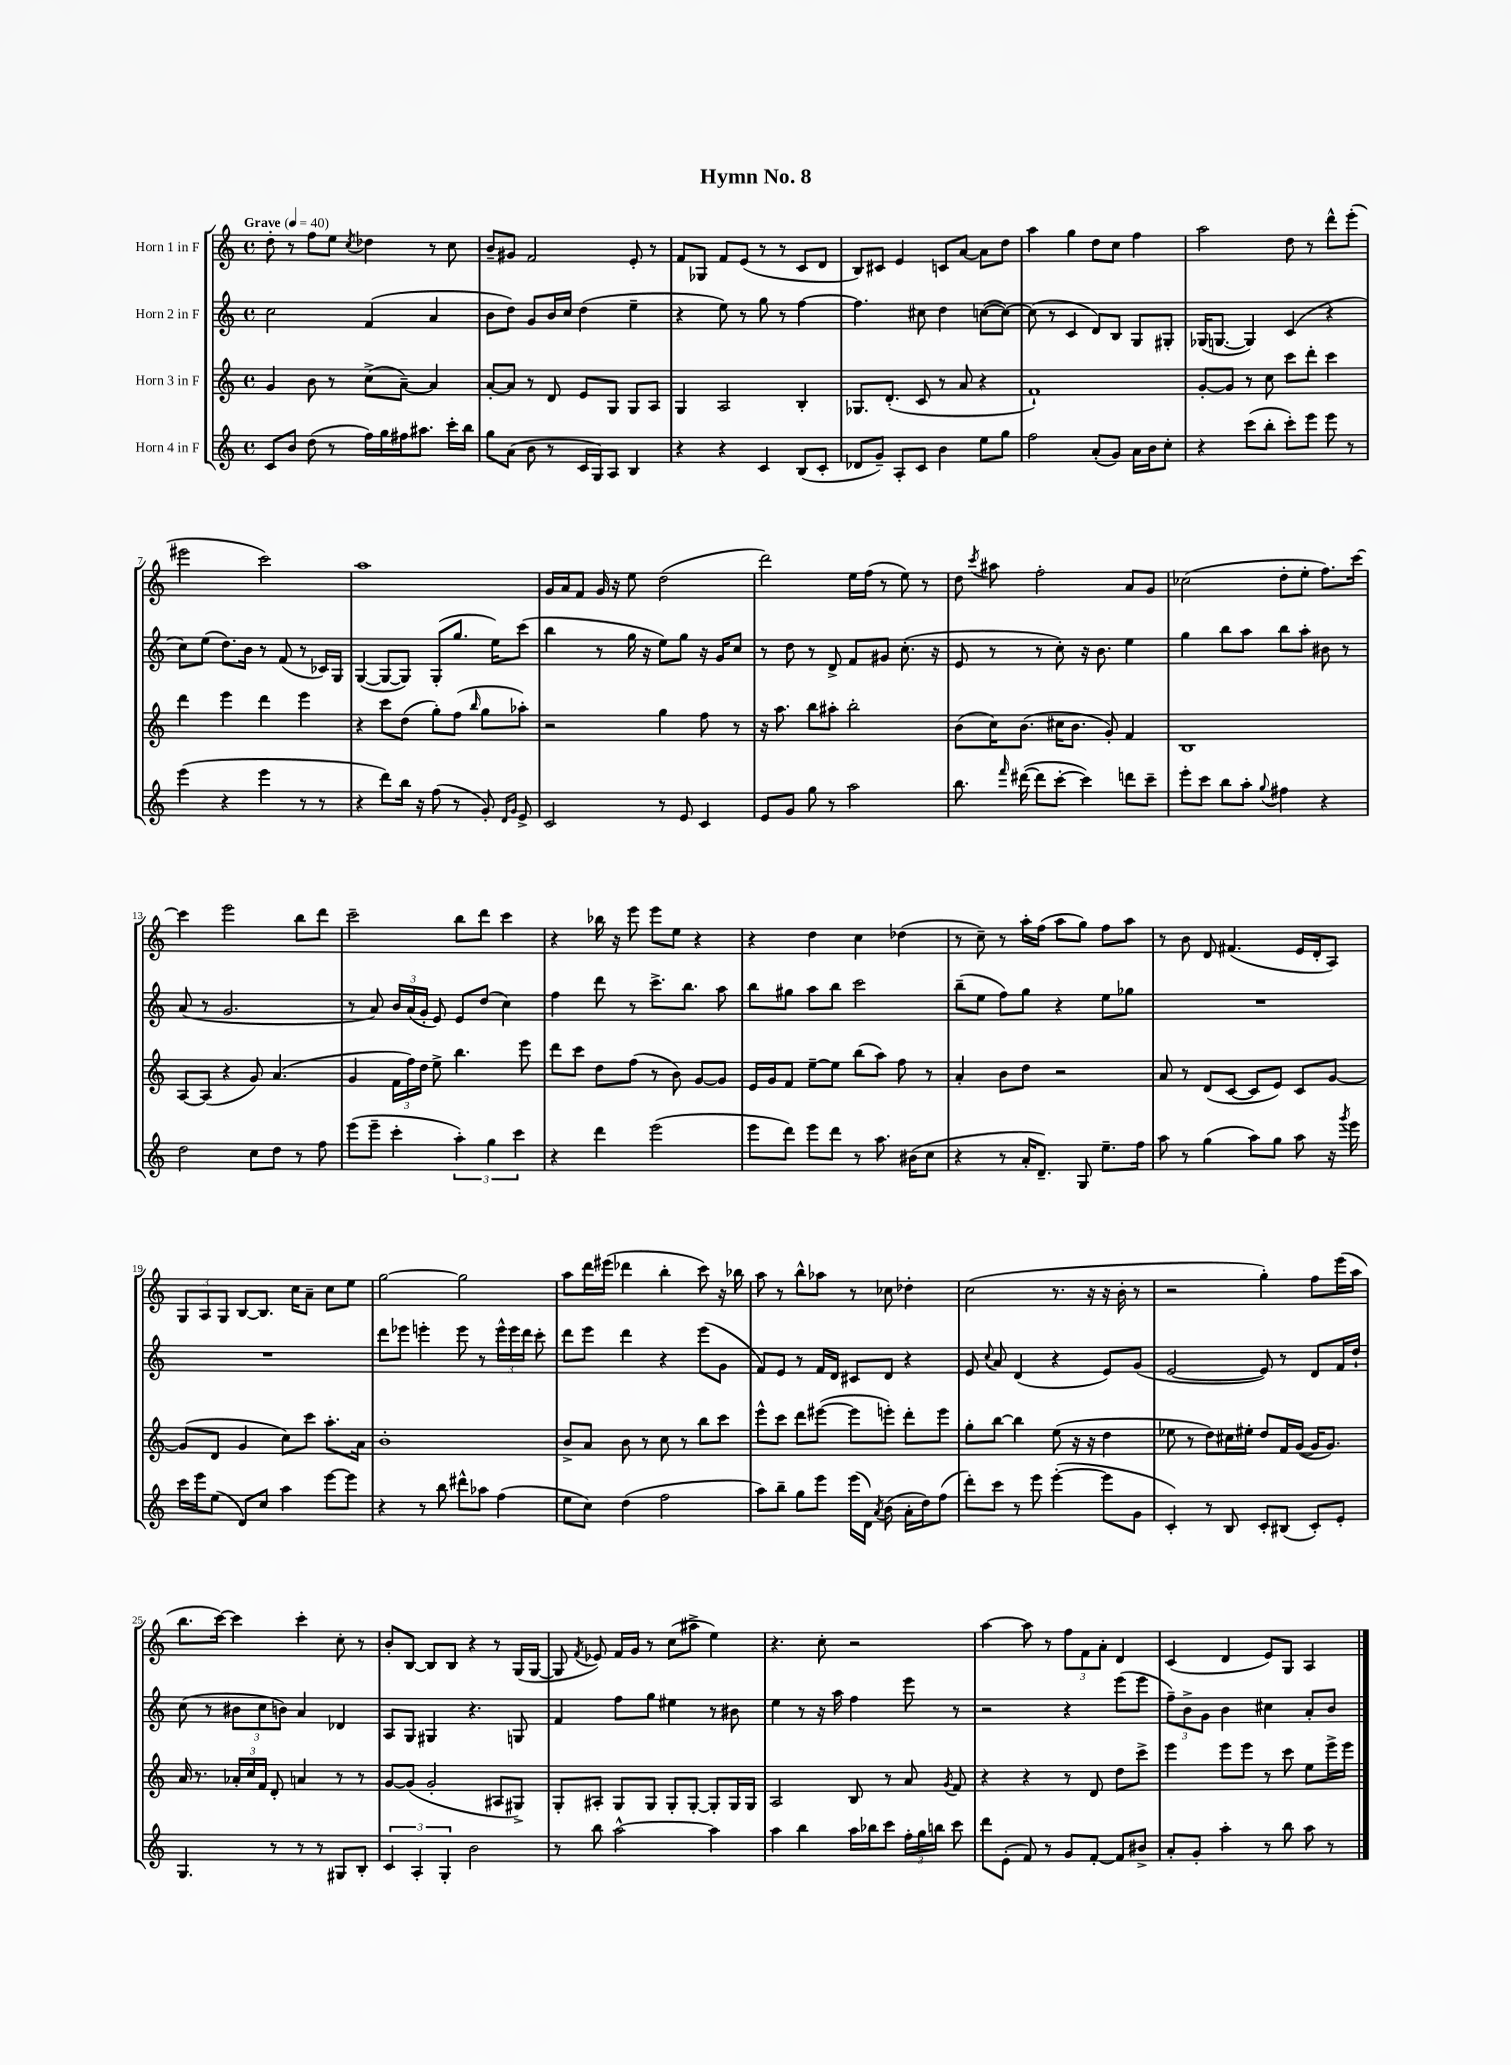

**kern	**kern	**kern	**kern
*staff4	*staff3	*staff2	*staff1
*clefG2	*clefG2	*clefG2	*clefG2
*k[]	*k[]	*k[]	*k[]
*M4/4	*M4/4	*M4/4	*M4/4
*met(c)	*met(c)	*met(c)	*met(c)
*MM40	*MM40	*MM40	*MM40
8c	4g	2cc	8dd'
8b	.	.	8r
(8dd	8b	.	8ff
8r	8r	.	8ee
.	.	.	8qcc
16ff)	(8cc^	(4f	4dd-
16gg	.	.	.
16ff#	[8a~)	.	.
8.aa#	.	.	.
.	4a]	4a	8r
16ccc'	.	.	8cc
16bb	.	.	.
=	=	=	=
8gg	[8a'	8b	8b~
(8a	8a]	8dd)	8g#
8b	8r	8g	2f
8r	8d	16b	.
.	.	16cc	.
16c	8e	(4dd	.
16G)	.	.	.
8A	8G	.	.
4B	8G	4ee~	8e'
.	8A	.	8r
=	=	=	=
4r	4G	4r	8f
.	.	.	8G-
4r	2A	8ee)	8f
.	.	8r	(8e
4c	.	8gg	8r
.	.	8r	8r
(8B	4B'	[4ff	8c
8c'	.	.	8d
=	=	=	=
8d-	8.G-	4.ff]	8B)
8g~)	.	.	8c#
.	(8.d'	.	.
8A'	.	.	4e
8c	8c	8cc#	.
4b	8r	4dd	8c
.	8a	.	[8a
8ee	4r	([8cc	8a]
8gg	.	8cc_)	8dd
=	=	=	=
2ff	1f`)	(8cc]	4aa
.	.	8r	.
.	.	4c	4gg
(8a'	.	8d)	8dd
8g)	.	8B	8cc
16a	.	8G	4ff
16b	.	.	.
8cc'	.	8G#'	.
=	=	=	=
4r	[8g'	(16G-	2aa
.	.	[8.G	.
.	8g]	.	.
(8ccc	8r	4G])	.
8bb'	8cc	.	.
8ccc')	8ccc	(4c	8dd
8eee	8ddd'	.	8r
8eee	4ccc	4r	8ddd^^
8r	.	.	(8eee'
=	=	=	=
(4eee	4ddd	8cc)	2eee#
.	.	(8ee	.
4r	4eee	8.dd)	.
.	.	16b	.
4eee	4ddd	8r	2ccc)
.	.	(8f	.
8r	4eee	8r	.
8r	.	16c-)	.
.	.	16G	.
=	=	=	=
4r	4r	([4G	1aa
8ddd)	8ccc	8G_	.
16bb	(8dd	8G])	.
16r	.	.	.
(8ff	8gg')	(8G'	.
8r	(8ff	8.gg	.
.	16qqbb	.	.
8g')	8gg	.	.
.	.	16ee)	.
16qqd	.	.	.
16qqg	.	.	.
8e^	8aa-')	(8ccc	.
=	=	=	=
2c	2r	4bb	16g
.	.	.	16a
.	.	.	8f
.	.	8r	16g
.	.	.	16r
.	.	16gg	8ee
.	.	16r	.
8r	4gg	8ee)	(2dd
8e	.	8gg	.
4c	8ff	16r	.
.	.	16g	.
.	8r	8cc	.
=	=	=	=
8e	16r	8r	2ddd)
.	8.aa	.	.
8g	.	8dd	.
8gg	8bb	8r	.
8r	8aa#'	8d^	.
2aa	2bb'	8f	16ee
.	.	.	(16ff
.	.	8g#	8r
.	.	(8.cc'	8ee)
.	.	.	8r
.	.	16r	.
=	=	=	=
8.bb	(8b	8e	8dd
.	.	.	8qccc
.	16cc)	8r	8aa#
16qqfff	.	.	.
([16ddd#	(8.b	.	.
8ddd#]	.	8r	2ff'
[8ccc'	16cc#	8cc')	.
.	8.b	.	.
4ccc])	.	16r	.
.	.	8.b	.
.	8g')	.	.
8ddd	4f	4ee	8a
8ccc~	.	.	8g
=	=	=	=
8eee'	1B	4gg	(2cc-
8ccc	.	.	.
8bb	.	8bb	.
8aa'	.	8aa	.
8qqgg	.	.	.
4ff#	.	8bb	8dd'
.	.	8aa'	8ee'
4r	.	8b#	8.ff)
.	.	8r	.
.	.	.	[16ccc
=	=	=	=
2dd	[8A	(8a	4ccc]
.	(8A]	8r	.
.	4r	2.g	2eee
8cc	8g)	.	.
8dd	(4.a	.	.
8r	.	.	8bb
8ff	.	.	8ddd
=	=	=	=
(8eee	4g	8r	2ccc~
8eee~	.	8a)	.
4ccc'	24f	24b	.
.	24ff)	(24a	.
.	24dd	24g'	.
.	8ee^	8e)	.
6aa')	4.bb	8e	8bb
.	.	(8dd	8ddd
6gg	.	.	.
.	.	4cc)	4ccc
6ccc	.	.	.
.	8eee	.	.
=	=	=	=
4r	8ddd	4ff	4r
.	8ccc	.	.
4ddd	8dd	8ddd	16bb-
.	.	.	16r
.	(8ff	8r	8eee
(2eee	8r	8.ccc^	8eee
.	8b)	.	8ee
.	.	8.bb	.
.	[8g	.	4r
.	8g]	8aa	.
=	=	=	=
8eee	16e	8bb	4r
.	16g	.	.
8ddd)	8f	8gg#	.
8eee	[8ee~	8aa	4dd
8ddd	8ee]	8bb	.
8r	(8bb	2ccc	4cc
8.aa	8aa)	.	.
.	8ff	.	(4dd-
(16b#	.	.	.
8cc	8r	.	.
=	=	=	=
4r	4a'	(8bb~	8r
.	.	8ee	8cc~)
8r	8b	8ff)	8r
16a'	8dd	8gg	16aa'
8.d~)	.	.	(16ff
.	2r	4r	8aa
8G	.	.	8gg)
8.ee~	.	8ee	8ff
.	.	8gg-	8aa
16ff	.	.	.
=	=	=	=
8aa	8a	1r	8r
8r	8r	.	8b
(4gg	(8d	.	8d
.	[8c	.	(4.f#
8aa)	8c]	.	.
8gg	8e)	.	.
8aa	8c	.	16e
.	.	.	16d'
16r	[8g	.	8A)
8qggg	.	.	.
16eee	.	.	.
=	=	=	=
16ccc	(8g]	1r	12G
16eee	.	.	.
.	.	.	12A
(8ee	8d	.	.
.	.	.	12G
8d)	4g	.	[8B
8cc	.	.	8.B]
4aa	8cc)	.	.
.	.	.	16cc
.	8ccc	.	8a~
[8eee	8.aa'	.	8cc
8eee]	.	.	8ee
.	16a	.	.
=	=	=	=
4r	1b'	8ddd	[2gg
.	.	8eee-	.
8r	.	4eee'	.
8bb	.	.	.
8ddd#^^	.	8eee	2gg]
8aa-	.	8r	.
(4ff	.	24eee^^	.
.	.	24eee	.
.	.	24ddd	.
.	.	8ccc'	.
=	=	=	=
8ee	8b^	8ddd	8aa
8cc)	8a	8eee	16ddd
.	.	.	(16eee#
(4dd	8b	4ddd	4ddd-
.	8r	.	.
2ff	8cc	4r	4bb'
.	8r	.	.
.	8bb	(8eee	8ccc)
.	8ccc	8g	16r
.	.	.	16bb-
=	=	=	=
8aa)	8eee^^	8f)	8aa
8bb~	8ccc	8e	8r
8gg	8ddd	8r	8bb^^
8eee	([8eee#	16f	8aa-
.	.	16d	.
(16eee	8eee#]	8c#	8r
16d)	.	.	.
8qa	.	.	.
(8b	8eee')	8d	8cc-
16a'	8ddd'	4r	4dd-'
16dd)	.	.	.
(8ff	8eee	.	.
=	=	=	=
8ddd')	8gg'	8e	(2cc
.	.	8qqcc	.
8ccc	[8bb	8a	.
8r	4bb]	(4d	.
8eee	.	.	.
([4eee'	(8ee	4r	8.r
.	16r	.	.
.	16r	.	16r
8eee]	4dd	8e)	16r
.	.	.	16b'
8g	.	(8g	8r
=	=	=	=
4c')	8ee-	[2e	2r
.	8r	.	.
8r	8dd)	.	.
8B	16cc#	.	.
.	16ee#'	.	.
8c'	8dd	8e])	4gg')
(8B#	16f	8r	.
.	([16g	.	.
8c')	16g]	8d	8ff
.	8.g)	.	.
8e'	.	16f	(16eee
.	.	16dd`	16aa
=	=	=	=
4.G	16a	(8cc	8.bb
.	8.r	.	.
.	.	8r	.
.	.	.	[16ccc)
.	24a-'	12b#	4ccc]
.	24cc	.	.
.	24f	12cc	.
8r	8d'	.	.
.	.	12b)	.
8r	4a	4a	4ccc'
8r	.	.	.
8G#	8r	4d-	8cc'
8B'	8r	.	8r
=	=	=	=
6c	[8g	8A	8b'
.	(8g]	8G	[8B
6A'	.	.	.
.	2g'	4G#	8B]
6G'	.	.	.
.	.	.	8B
2b	.	4.r	4r
.	8A#	.	8r
.	8G#^)	8G	(16G
.	.	.	[16G
=	=	=	=
8r	8G'	4f	8G]
.	.	.	8qf
8bb	8A#'	.	8e-)
[2aa^^	8G	8ff	16f
.	.	.	16g
.	8G	8gg	8r
.	8G'	4ee#	(8cc
.	[8G'	.	8aa#^
4aa]	8G']	8r	4ee)
.	16G	8b#	.
.	16G	.	.
=	=	=	=
4aa	2A	4ee	4.r
4bb	.	8r	.
.	.	16r	8cc'
.	.	16aa	.
16aa	8B	4ff	2r
16bb-	.	.	.
8ccc	8r	.	.
24ff'	8a	8eee	.
24gg	.	.	.
24bb	.	.	.
.	8qg	.	.
8ccc	8f	8r	.
=	=	=	=
8ddd	4r	2r	[4aa
(8e'	.	.	.
8f)	4r	.	8aa]
8r	.	.	8r
8g	8r	4r	12ff
.	.	.	12f
[8f'	8d	.	.
.	.	.	12a'
8f]	8dd	(8eee	4d
8b#^	8ccc^	8eee	.
=	=	=	=
8a'	4eee	12ff~)	(4c
.	.	12b^	.
8g'	.	.	.
.	.	12g	.
4aa'	8eee	4b	4d
.	8eee	.	.
8r	8r	4cc#	8e)
8bb	8ccc	.	8G
8aa	8ee	8a'	4A
8r	16eee^	8b	.
.	16eee	.	.
==	==	==	==
*-	*-	*-	*-
